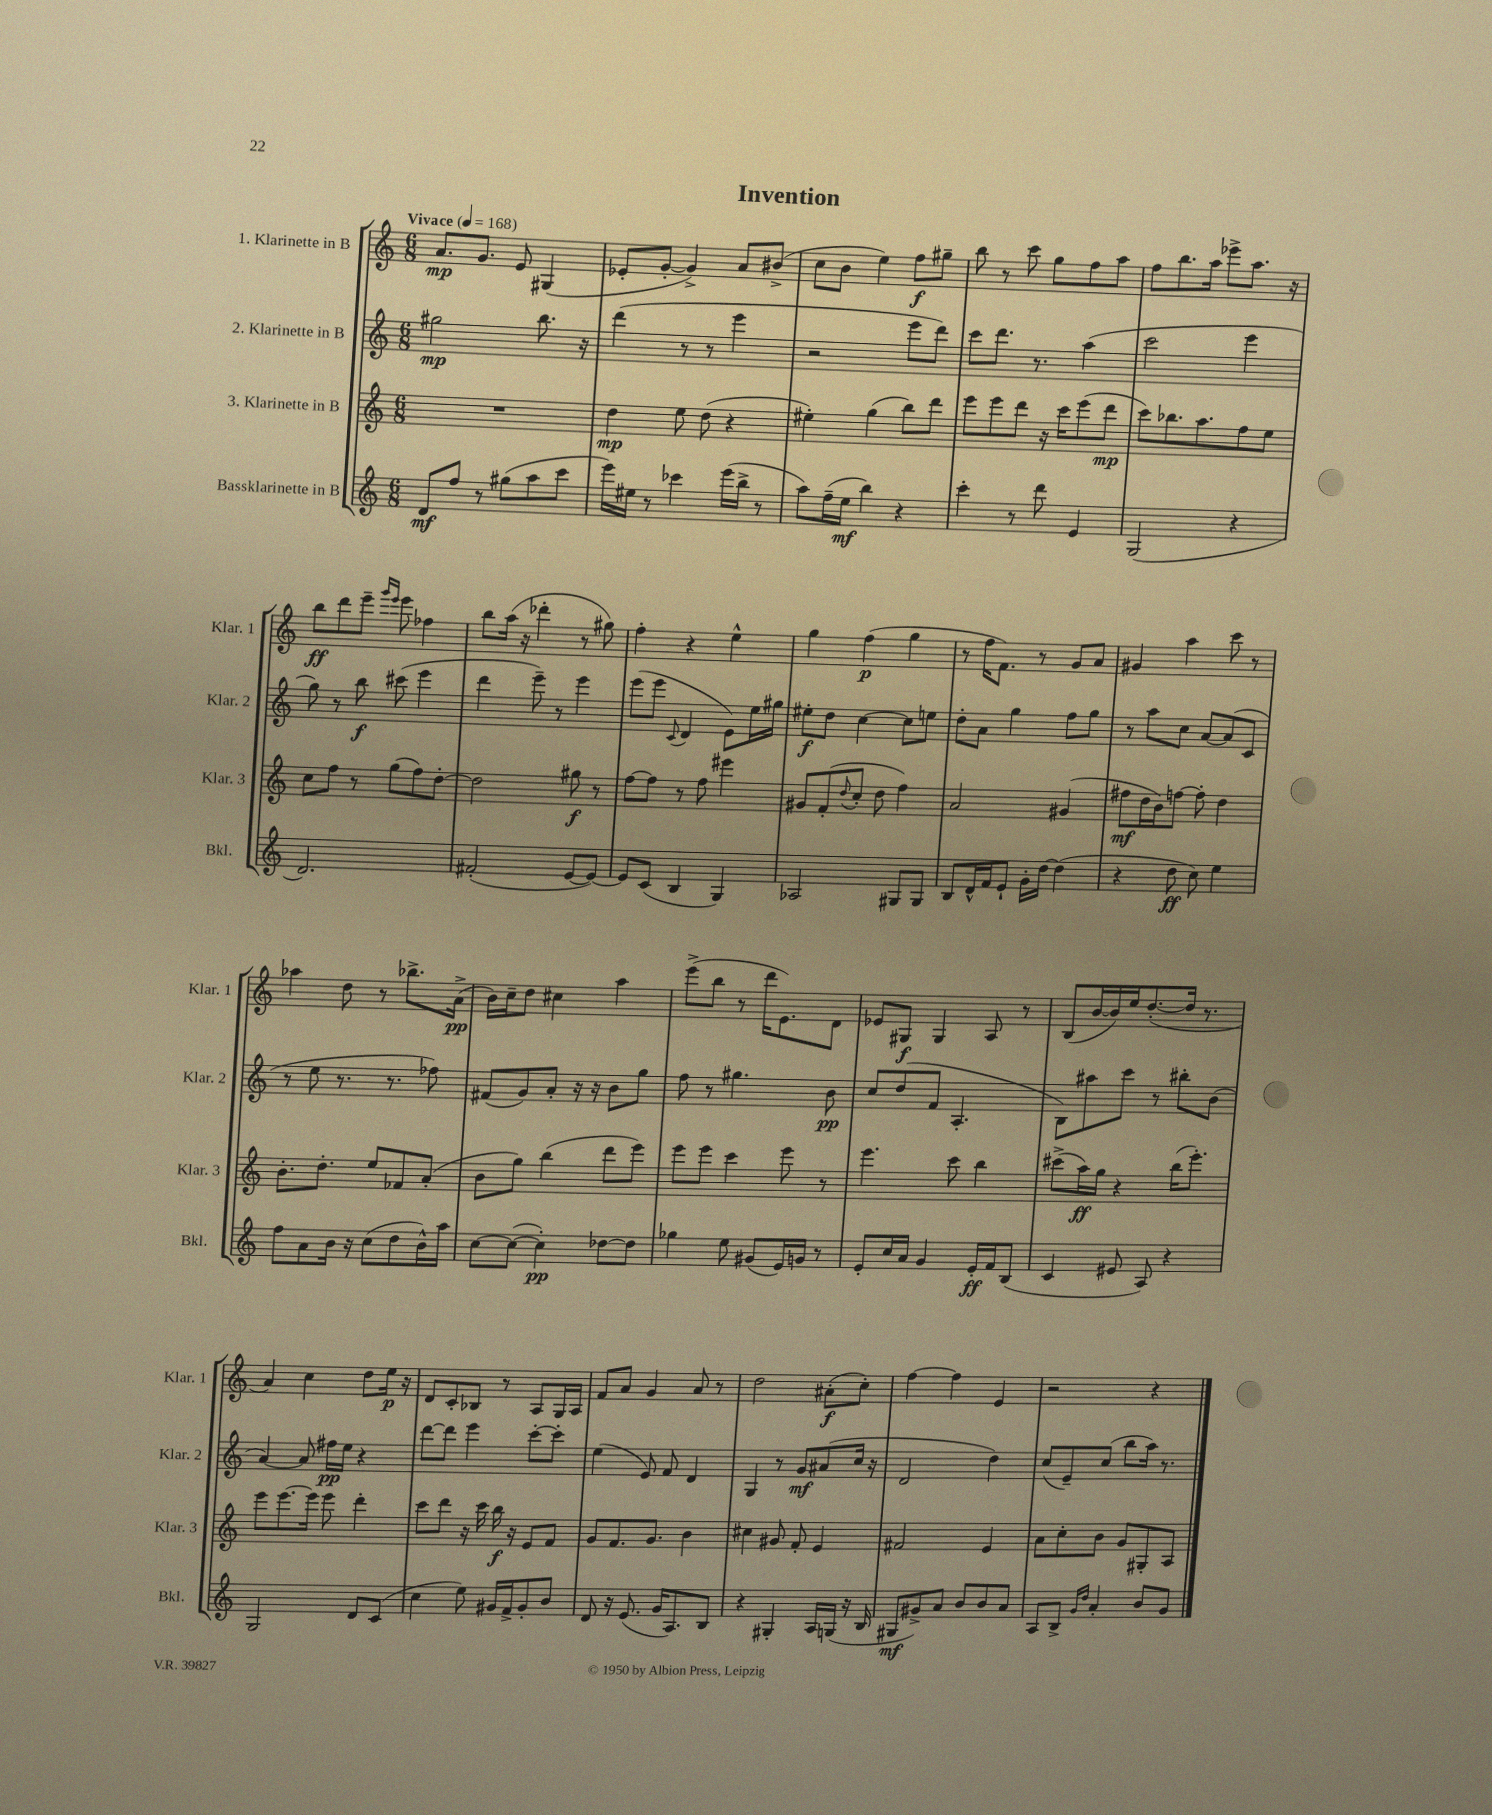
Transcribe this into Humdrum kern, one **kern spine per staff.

**kern	**kern	**kern	**kern
*staff4	*staff3	*staff2	*staff1
*clefG2	*clefG2	*clefG2	*clefG2
*k[]	*k[]	*k[]	*k[]
*M6/8	*M6/8	*M6/8	*M6/8
*MM168	*MM168	*MM168	*MM168
8d	2.r	2gg#	8.a
8ff	.	.	.
.	.	.	8.g
8r	.	.	.
(8gg#	.	.	8e
8aa	.	8.bb	(4G#
8ccc	.	.	.
.	.	16r	.
=	=	=	=
16eee)	4dd	(4ddd	8e-'
16ee#	.	.	.
8r	.	.	[8g'
4ccc-	8ee	8r	4g^])
.	(8dd	8r	.
(16eee	4r	4eee	8a
16bb^	.	.	.
8r	.	.	(8b#^
=	=	=	=
8aa)	4ee#')	2r	8cc
(16ff~	.	.	8b
16ee	.	.	.
4bb)	(4gg	.	4ee)
4r	8bb)	8eee	8ff
.	8ddd	8ddd)	8gg#~
=	=	=	=
4ccc'	8eee	8ccc	8bb
.	8eee	8.ddd	8r
8r	8ddd	.	8ccc
.	.	8.r	.
8ddd	16r	.	8gg
.	16ccc	.	.
4e	(8eee	(4aa	8ff
.	8ddd	.	8aa
=	=	=	=
(2G	8ccc)	2ccc	8ff
.	8.bb-	.	8.bb
.	8.aa	.	16aa
.	.	.	8eee-^
4r	8ff	4eee	8.aa
.	8ee	.	.
.	.	.	16r
=	=	=	=
2.d)	8cc	8gg)	8bb
.	8ff	8r	8ddd
.	8r	8bb	8eee~
.	.	.	16qqggg
.	.	.	16qqeee
.	(8gg	(8ccc#	8eee
.	8ff)	4eee	4ff-
.	[8dd'	.	.
=	=	=	=
(2f#'	2dd]	4ddd	8bb
.	.	.	(16aa
.	.	.	16r
.	.	8eee~)	4ddd-'
.	.	8r	.
[8e	8gg#	4eee	8r
8e_)	8r	.	8gg#)
=	=	=	=
8e]	[8ff	(8eee	4ff'
(8c	8ff]	8eee	.
.	.	8qqc	.
4B	8r	4d	4r
.	8ff	.	.
4G)	4eee#	8e)	4ee^^
.	.	16ee	.
.	.	16gg#	.
=	=	=	=
2A-	8g#	8ee#'	4gg
.	(8f'	8dd	.
.	8qqdd	.	.
.	8cc'	[4cc	(4ff
.	8dd	.	.
8G#	4ff)	8cc]	4gg
8G#	.	8ee	.
=	=	=	=
8B	2a	8dd'	8r
16d^^	.	8a	16ff
16f	.	.	8.f)
8e`	.	4gg	.
16g'	.	.	8r
[16dd	.	.	.
(4dd]	(4g#	8ff	8g
.	.	8gg	8a
=	=	=	=
4r	8ff#	8r	4g#
.	16dd	8aa	.
.	16b)	.	.
8dd	[8ff	8cc	4aa
8cc)	8ff']	[8a	.
4ee	4dd	(8a]	8ccc
.	.	8c	8r
=	=	=	=
8ff	8.b'	8r	4aa-
8a	.	8ee	.
.	8.dd'	.	.
16b	.	8.r	8dd
16r	.	.	.
(8cc	8ee	.	8r
.	.	8.r	.
8dd	8f-	.	8.bb-^
16b^^)	(8a'	8ff-)	.
16aa	.	.	(16a^
=	=	=	=
[8cc	8b	(8f#	16b)
.	.	.	16cc~
(8cc_	8gg)	8g)	8dd
4cc'])	(4bb	8a'	4cc#
.	.	16r	.
.	.	16r	.
[8dd-	8ddd	8b	4aa
8dd-]	8eee)	8gg	.
=	=	=	=
4gg-	8eee	8ff	(8eee^
.	8eee	8r	8bb
8ee	4ccc	4.gg#	8r
(8g#	.	.	16ddd
.	.	.	8.e)
16e)	8eee	.	.
16g	.	.	.
8r	8r	8b	8d
=	=	=	=
8e'	4.eee	8cc	8e-
16cc	.	(8dd	8G#
16a	.	.	.
4g	.	8f	4G#
.	8ccc	4.A'	.
16e'	4bb	.	8A
16f	.	.	.
(8B	.	.	8r
=	=	=	=
4c	(8ccc#^	8B)	(8B
.	16aa)	8aa#	[16b
.	16gg	.	16b])
8e#	4r	8ccc	16ee
.	.	.	([8.dd'
8A)	.	8r	.
4r	(16bb	8bb#'	16dd]
.	8.eee')	.	8.r
.	.	(8b	.
=	=	=	=
2G	8eee	[4a)	4a)
.	[8.eee	.	.
.	.	8a]	4cc
.	16eee]	.	.
.	8eee	16ff#	.
.	.	16ee	.
8d	4ddd'	4r	8dd
(8c	.	.	16ee
.	.	.	16r
=	=	=	=
4cc	8ccc	[8ddd	8d
.	8ddd	8ddd]	8c'
8ee)	16r	4eee	8B-
.	16ccc	.	.
16g#	16bb	.	8r
16f^	16r	.	.
8g#'	8e	[8ccc'	8A
8b	8f	8ccc']	16G
.	.	.	16A
=	=	=	=
8d	8g	(4ee	8f
16r	8.f	.	8a
(8.e	.	.	.
.	.	8e)	4g
.	8.g	.	.
16g	.	8f	.
8.A)	.	.	.
.	4b	4d	8a
8B	.	.	8r
=	=	=	=
4r	4cc#	4G	2dd
4G#'	8g#	8r	.
.	8f'	8g	.
16A	4e	(8a#	(8a#'
(16G	.	.	.
16r	.	16cc	8cc')
16B	.	16r	.
=	=	=	=
8G#	2f#	2d	[4ff
8g#^)	.	.	.
8a	.	.	4ff]
8b	.	.	.
8b	4e	4dd)	4e
8a	.	.	.
=	=	=	=
8A	8a	(8cc	2r
8B^	8cc'	8e~)	.
16qqg	.	.	.
16qqdd	.	.	.
4a'	8b	(8cc	.
.	8g	8bb	.
8b	8G#'	16aa)	4r
.	.	8.r	.
8g	8A	.	.
==	==	==	==
*-	*-	*-	*-
